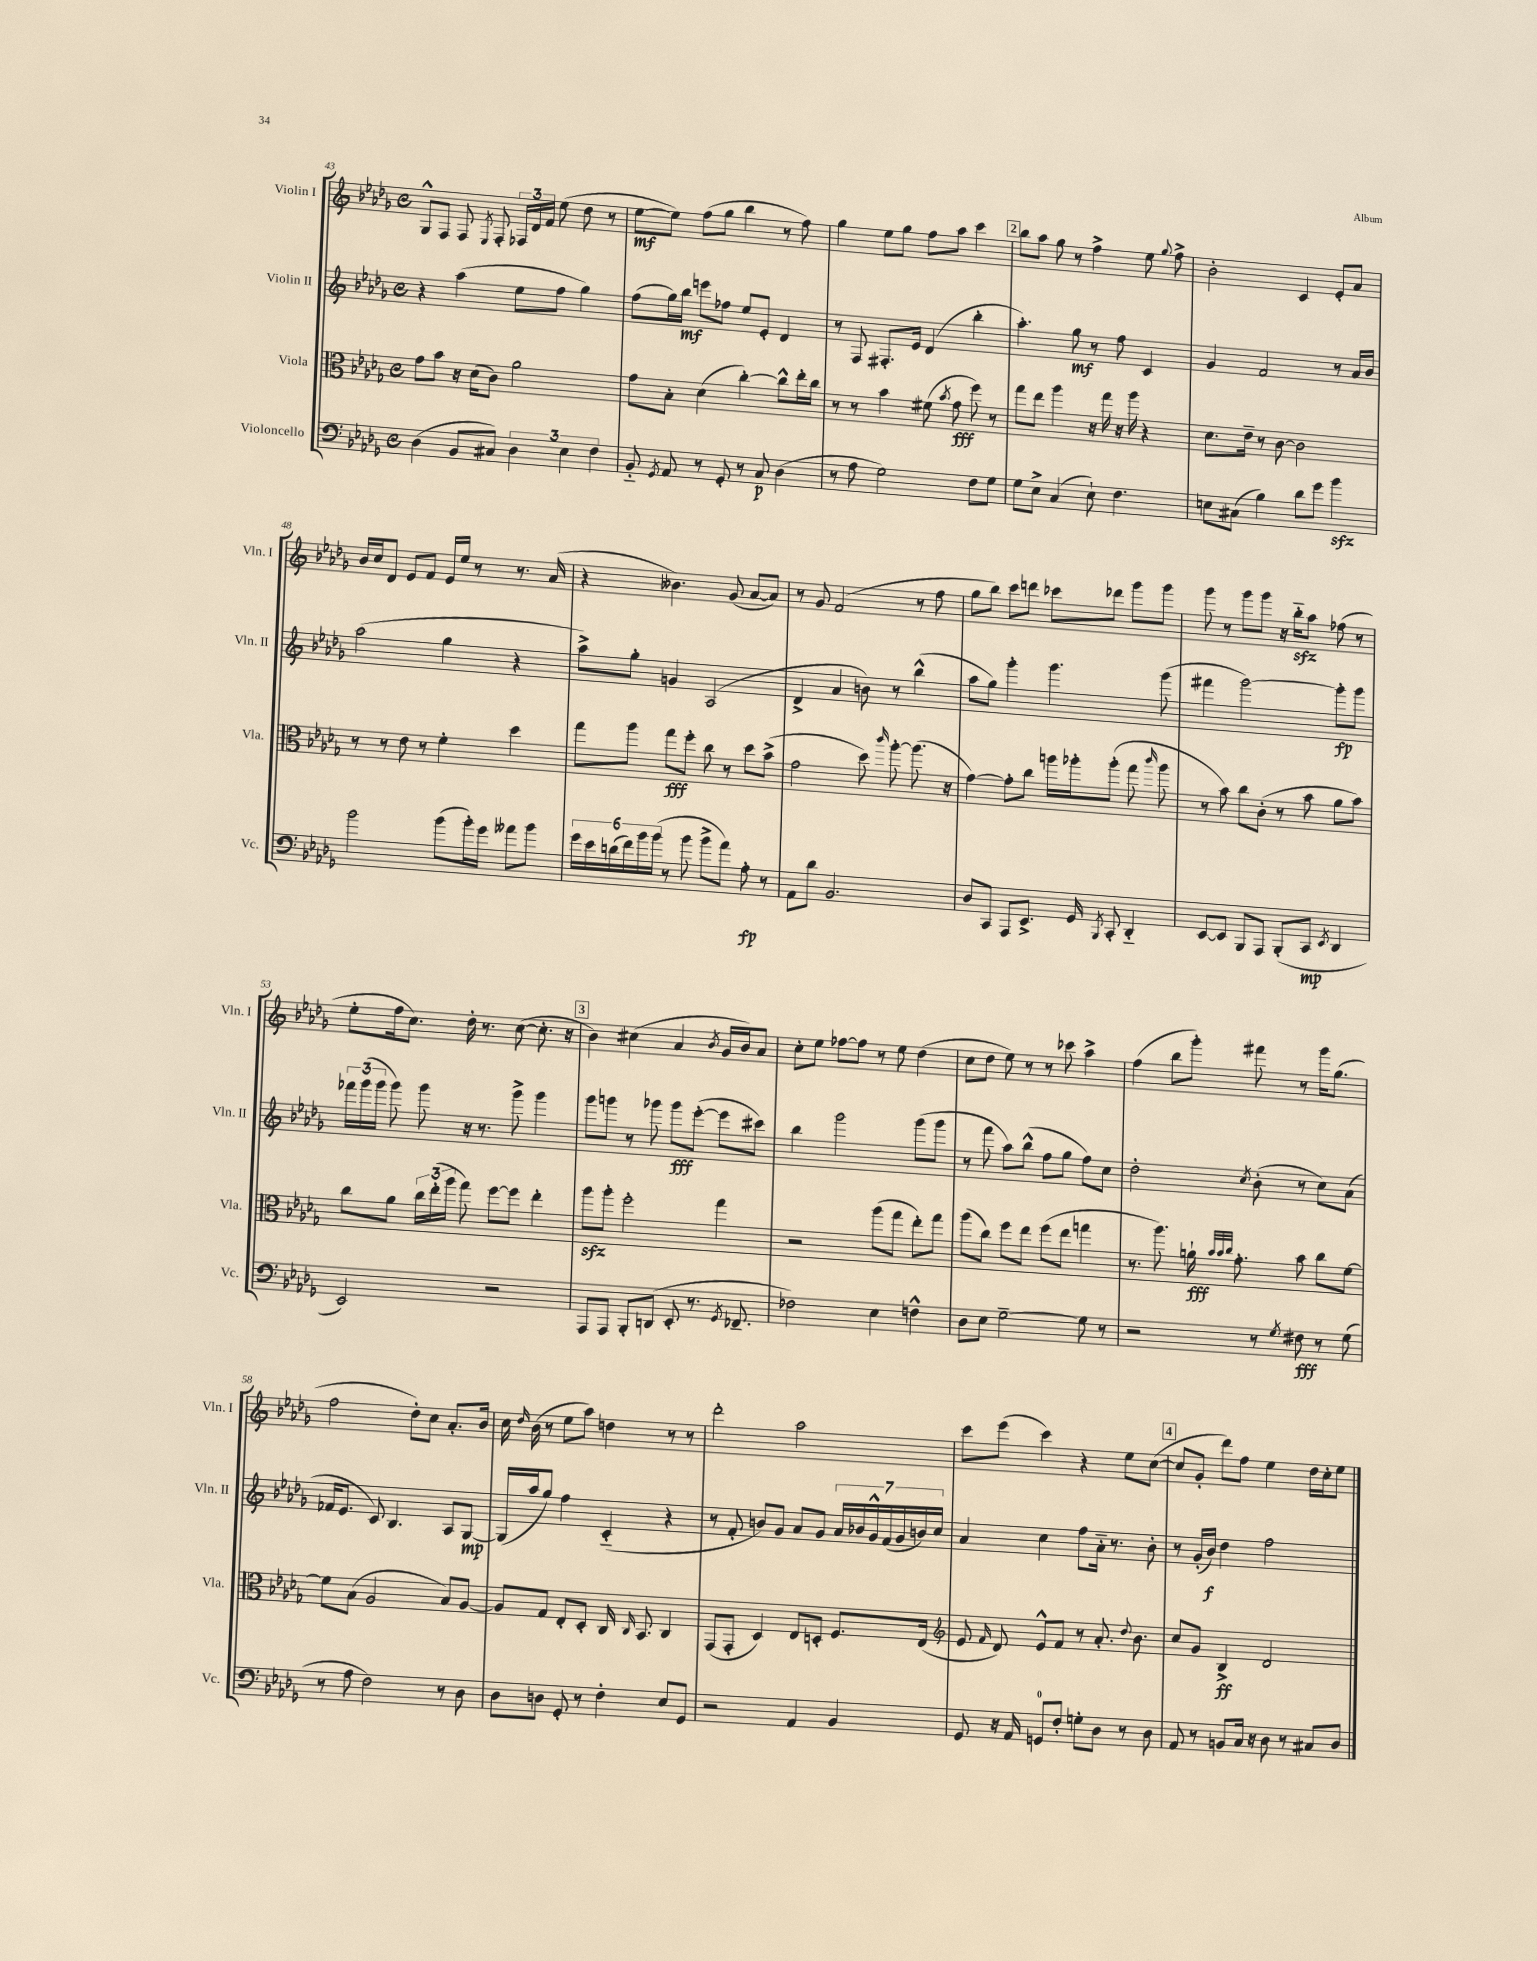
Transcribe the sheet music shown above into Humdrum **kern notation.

**kern	**dynam	**kern	**dynam	**kern	**dynam	**kern	**dynam
*part4	*part4	*part3	*part3	*part2	*part2	*part1	*part1
*staff4	*staff4	*staff3	*staff3	*staff2	*staff2	*staff1	*staff1
*I"Violoncello	*	*I"Viola	*	*I"Violin II	*	*I"Violin I	*
*I'Vc.	*	*I'Vla.	*	*I'Vln. II	*	*I'Vln. I	*
*clefF4	*	*clefC3	*	*clefG2	*	*clefG2	*
*k[b-e-a-d-g-]	*	*k[b-e-a-d-g-]	*	*k[b-e-a-d-g-]	*	*k[b-e-a-d-g-]	*
*M4/4	*	*M4/4	*	*M4/4	*	*M4/4	*
*met(c)	*	*met(c)	*	*met(c)	*	*met(c)	*
=43	=43	=43	=43	=43	=43	=43	=43
(4D-\	.	8g-\L	.	4r	.	8G-^^/L	.
.	.	8b-\J	.	.	.	8F/J	.
8BB-/L	.	16r	.	(4aa-\	.	8F/	.
.	.	(16d-\KL	.	.	.	.	.
.	.	.	.	.	.	8qE-/	.
8C#X/J)	.	8c\J)	.	.	.	8F'/	.
6D-\	.	2a-\	.	8ee-\L	.	24F-X/LL	.
.	.	.	.	.	.	24d-/	.
.	.	.	.	.	.	24f/JJ	.
.	.	.	.	8ff\J	.	(8ee-\	.
6E-\	.	.	.	.	.	.	.
.	.	.	.	4gg-\)	.	8dd-\	.
6F\	.	.	.	.	.	.	.
.	.	.	.	.	.	8r	.
=44	=44	=44	=44	=44	=44	=44	=44
8BB-/	.	8g-\L	.	(8ff\L	.	[8ee-\L	mf
8qGG-/	.	.	.	.	.	.	.
8AA-/	.	8B-'\J	.	16gg-\L)	.	8ee-\J])	.
.	.	.	.	16bb-\JJ	mf	.	.
8r	.	(4d-\	.	8eeen\L	.	(8ff\L	.
8GG-'/	.	.	.	8ff-X\J	.	8gg-\J	.
8r	.	[4cc'\)	.	8ee-/L	.	4bb-\	.
8C/	p	.	.	8e-'/J	.	.	.
(4D-\	.	8cc^^\L]	.	4d-/	.	8r	.
.	.	16ee-'\L	.	.	.	8ff\)	.
.	.	16cc\JJ	.	.	.	.	.
=45	=45	=45	=45	=45	=45	=45	=45
8r	.	8r	.	8r	.	4gg-\	.
8A-\	.	8r	.	8F/	.	.	.
2G-\)	.	4b-\	.	8.F#X'/L	.	8ee-\L	.
.	.	.	.	.	.	8gg-\J	.
.	.	.	.	16e-/Jk	.	.	.
.	.	(8f#X\	.	(4d-/	.	8ff\L	.
.	.	8qb-/	.	.	.	.	.
.	.	8g-\	fff	.	.	8aa-\J	.
8F\L	.	8ff\)	.	4bb-'\	.	4ccc\	.
8G-\J	.	8r	.	.	.	.	.
!!LO:REH:place=s1:t=2
=46	=46	=46	=46	=46	=46	=46	=46
8G-\L	.	8gg-\L	.	4.aa-'\)	.	8bb-\L	.
8E-^\J	.	8ee-\J	.	.	.	8aa-\J	.
(4C/	.	4aa-\	.	.	.	8gg-\	.
.	.	.	.	8gg-\	mf	8r	.
8E-`\)	.	16r	.	8r	.	4ff^\	.
.	.	16gg-\	.	.	.	.	.
4.F\	.	16r	.	8ff\	.	.	.
.	.	16aa-\	.	.	.	.	.
.	.	4r	.	4c/	.	8ee-\	.
.	.	.	.	.	.	8qqgg-/	.
.	.	.	.	.	.	8ff^\	.
=47	=47	=47	=47	=47	=47	=47	=47
8En\L	.	8.d-\L	.	4g-/	.	2b-'\	.
(8C#X\J	.	.	.	.	.	.	.
.	.	16e-~\Jk	.	.	.	.	.
4B-\)	.	8r	.	2f/	.	.	.
.	.	[8c\	.	.	.	.	.
8d-\L	.	2c\]	.	.	.	4c/	.
8g-\J	.	.	.	.	.	.	.
4b-zz\	.	.	.	8r	.	8e-'/L	.
.	.	.	.	16a-/LL	.	8a-/J	.
.	.	.	.	16b-/JJ	.	.	.
!!LO:LB:g=z
=48	=48	=48	=48	=48	=48	=48	=48
2b-\	.	8r	.	(2aa-\	.	16b-/LL	.
.	.	.	.	.	.	16cc/J	.
.	.	8r	.	.	.	8d-/J	.
.	.	8e-\	.	.	.	8e-/L	.
.	.	8r	.	.	.	8f/J	.
(8b-\L	.	4f'\	.	4gg-\	.	16e-/LL	.
.	.	.	.	.	.	16ee-/JJ	.
16b-'\L)	.	.	.	.	.	8r	.
16g-\JJ	.	.	.	.	.	.	.
8a--X\L	.	4dd-\	.	4r	.	8.r	.
8b-\J	.	.	.	.	.	.	.
.	.	.	.	.	.	(16a-/	.
=49	=49	=49	=49	=49	=49	=49	=49
24g-\LL	.	8gg-\L	.	8aa-^\L)	.	4r	.
24e-\	.	.	.	.	.	.	.
(24dn\	.	.	.	.	.	.	.
24f\)	.	8aa-\J	.	8gg-'\J	.	.	.
24b-\	.	.	.	.	.	.	.
(24b-\JJ	.	.	.	.	.	.	.
8r	.	8gg-\L	fff	4gn/	.	4.b--X\)	.
8b-\	.	8ff'\J	.	.	.	.	.
8b-^\L	.	8cc\	.	(2A-/	.	.	.
8a-\J)	.	8r	.	.	.	(8g-/	.
8A-'\	fp	8dd-\L	.	.	.	[8a-/L	.
8r	.	(8b-^\J	.	.	.	8a-/J])	.
=50	=50	=50	=50	=50	=50	=50	=50
8AA-\L	.	2g-\	.	4d-^/	.	8r	.
8d-\J	.	.	.	.	.	8g-/	.
2.BB-/	.	.	.	4a-/	.	(2f/	.
.	.	8dd-\)	.	8bn\)	.	.	.
.	.	16qqccc/	.	.	.	.	.
.	.	[8aa-'\	.	8r	.	.	.
.	.	(8.aa-\]	.	(4bb-^^\	.	8r	.
.	.	.	.	.	.	8ff\	.
.	.	16r	.	.	.	.	.
=51	=51	=51	=51	=51	=51	=51	=51
8D-/L	.	[4g-\)	.	8aa-\L	.	8gg-\L	.
8CC/J	.	.	.	8gg-\J)	.	8bb-\J)	.
8AAA-/L	.	8g-'\L]	.	4ggg-'\	.	8ccc\L	.
8.EE-^/J	.	8cc\J	.	.	.	8dddn\J	.
.	.	16aan\LL	.	4.ggg-\	.	8ccc-X\L	.
16GG-/	.	16aa-X'\J	.	.	.	.	.
8qBBB-/	.	.	.	.	.	.	.
8CC'/	.	(8aa-'\J	.	.	.	8ddd-X\J	.
4DD-/	.	8gg-\	.	.	.	8ggg-\L	.
.	.	16qqccc/	.	.	.	.	.
.	.	8aa-\	.	(8ggg-\	.	8ggg-\J	.
=52	=52	=52	=52	=52	=52	=52	=52
[8EE-/L	.	8r	.	4fff#X\	.	8ggg-\	.
8EE-/J]	.	8b-\)	.	.	.	8r	.
8BBB-/L	.	8cc\L	.	[2ggg-\)	.	8ggg-\L	.
8AAA-/J	.	(8c'\J	.	.	.	8ggg-\J	.
(8BBB-'/L	.	8r	.	.	.	16r	.
.	.	.	.	.	.	16bb-zz\KL	.
8CC/J	mp	8b-\	.	.	.	8aa-\J	.
8qEE-/	.	.	.	.	.	.	.
4DD-/	.	8a-\L	.	8ggg-'\L]	fp	(8ff-X\	.
.	.	8b-\J)	.	8ggg-\J	.	8r	.
!!LO:LB:g=z
=53	=53	=53	=53	=53	=53	=53	=53
2EE-/)	.	8cc\L	.	24fff-X\LL	.	8ee-'\L	.
.	.	.	.	(24ggg-\	.	.	.
.	.	.	.	24ggg-\JJ	.	.	.
.	.	8a-\J	.	8ggg-\)	.	16ff\k	.
.	.	.	.	.	.	8.cc\J)	.
.	.	24cc\LL	.	8ggg-\	.	.	.
.	.	(24ee-'\	.	.	.	.	.
.	.	24aa-\JJ	.	.	.	.	.
.	.	8gg-\)	.	16r	.	16dd-'\	.
.	.	.	.	8.r	.	8.r	.
2r	.	[8ff\L	.	.	.	.	.
.	.	8ff\J]	.	8ggg-^\	.	([8cc\	.
.	.	4ee-'\	.	4ggg-\	.	8.cc'\]	.
.	.	.	.	.	.	16r	.
!!LO:REH:place=s1:t=3
=54	=54	=54	=54	=54	=54	=54	=54
8AAA-/L	.	8aa-zz\L	.	8ggg-\L	.	4b-\)	.
8AAA-/J	.	8aa-'\J	.	8gggn\J	.	.	.
8BBB-'/L	.	2ff'\	.	8r	.	(4cc#X\	.
(8DDn/J	.	.	.	8ggg-X\	.	.	.
8EE-'/	.	.	.	8ggg-\L	fff	4a-/	.
8.r	.	.	.	([8eee-'\J	.	.	.
.	.	.	.	.	.	8qb-/	.
.	.	4gg-\	.	8eee-\L]	.	16g-/LL	.
8qGG-/	.	.	.	.	.	.	.
8.FF-X~/	.	.	.	.	.	16b-/J)	.
.	.	.	.	8ccc#X\J)	.	8a-/J	.
=55	=55	=55	=55	=55	=55	=55	=55
2F-X\)	.	2r	.	4bb-\	.	8cc'\L	.
.	.	.	.	.	.	8ee-\J	.
.	.	.	.	2ggg-\	.	[8ff-X\L	.
.	.	.	.	.	.	8ff-\J]	.
4E-\	.	(8aa-\L	.	.	.	8r	.
.	.	8gg-\J	.	.	.	8ee-\	.
4Fn^^\	.	8ee-'\L)	.	(8ggg-\L	.	(4dd-\	.
.	.	8gg-\J	.	8ggg-\J	.	.	.
=56	=56	=56	=56	=56	=56	=56	=56
8D-\L	.	(8aa-\L	.	8r	.	8cc\L	.
8E-\J	.	8cc\J)	.	8fff\	.	8dd-\J	.
[2G-~\	.	8ff\L	.	8aa-\L)	.	8ee-\)	.
.	.	8ee-\J	.	(8bb-^^\J	.	8r	.
.	.	(8ff\L	.	8ff\L	.	8r	.
.	.	8ee-\J	.	8gg-\J	.	8ccc-X\	.
8G-\]	.	4ggn\	.	8ff\L)	.	4aa-^\	.
8r	.	.	.	8cc\J	.	.	.
=57	=57	=57	=57	=57	=57	=57	=57
2r	.	8.r	.	2dd-'\	.	(4ff\	.
.	.	8.aa-\)	.	.	.	.	.
.	.	.	.	.	.	8bb-\L	.
.	.	16an`\	fff	.	.	8ggg-'\J)	.
.	.	32qqb-/LLL	.	.	.	.	.
.	.	32qqb-/	.	.	.	.	.
.	.	32qqcc/JJJ	.	.	.	.	.
.	.	8.g-'\	.	.	.	.	.
.	.	.	.	8qcc/	.	.	.
8r	.	.	.	(8b-'\	.	8fff#X\	.
8qG-/	.	.	.	.	.	.	.
8F#X\	fff	8b-\	.	8r	.	8r	.
8r	.	8cc\L	.	8cc\L)	.	16ggg-\KL	.
.	.	.	.	.	.	(8.gg-\J	.
(8G-\	.	[8f\J	.	(8a-\J	.	.	.
!!LO:LB:g=z
=58	=58	=58	=58	=58	=58	=58	=58
8r	.	8f\L]	.	16f-X/KL	.	2ff\	.
.	.	.	.	8.e-/J	.	.	.
8A-\	.	(8B-\J	.	.	.	.	.
2F\)	.	2A-/	.	8c/)	.	.	.
.	.	.	.	4.B-/	.	.	.
.	.	.	.	.	.	8dd-'\L)	.
.	.	.	.	.	.	8cc\J	.
8r	.	8B-/L)	.	8A-/L	.	8.a-'/L	.
8D-\	.	[8A-/J	.	[8G-/J	mp	.	.
.	.	.	.	.	.	16b-/Jk	.
=59	=59	=59	=59	=59	=59	=59	=59
8D-\L	.	8A-/L]	.	(16G-/LL]	.	16cc\	.
.	.	.	.	.	.	16qqdd-/	.
.	.	.	.	16aa-/J	.	(16b-\	.
8Dn\J	.	8G-/J	.	8gg-/J)	.	8r	.
8GG-'/	.	8E-'/L	.	4ff\	.	8ee-\L	.
8r	.	8D-'/J	.	.	.	8aa-\J)	.
4F'\	.	16C/	.	(4c/	.	4ddn\	.
.	.	16qqC/	.	.	.	.	.
.	.	8.BB-/	.	.	.	.	.
8E-/L	.	4C/	.	4r	.	8r	.
8GG-/J	.	.	.	.	.	8r	.
=60	=60	=60	=60	=60	=60	=60	=60
2r	.	(8GG-/L	.	8r	.	2ddd-'\	.
.	.	8GG-'/J	.	8f'/	.	.	.
.	.	4D-/)	.	8bn/L)	.	.	.
.	.	.	.	8g-/J	.	.	.
4AA-/	.	8E-/L	.	8a-/L	.	2aa-\	.
.	.	8Dn'/J	.	8g-/J	.	.	.
4BB-/	.	8.F/L	.	28a-/LL	.	.	.
.	.	.	.	28b-X/	.	.	.
.	.	.	.	28g-^^/	.	.	.
.	.	.	.	(28f/	.	.	.
.	.	.	.	28g-/	.	.	.
.	.	.	.	28bn/)	.	.	.
.	.	(16E-/Jk	.	.	.	.	.
.	.	.	.	28cc/JJ	.	.	.
=61	=61	=61	=61	=61	=61	=61	=61
*	*	*clefG2	*	*	*	*	*
8GG-/	.	8e-/	.	4a-/	.	8ccc\L	.
.	.	16qqf/	.	.	.	.	.
16r	.	8d-/)	.	.	.	(8eee-\J	.
16AA-/	.	.	.	.	.	.	.
8GGn/L	.	8e-^^/L	.	4cc\	.	4ccc\)	.
8F'/J	.	8f/J	.	.	.	.	.
8Gn'\L	.	8r	.	8ff\L	.	4r	.
8D-\J	.	8.a-'/	.	16a-\Jk	.	.	.
.	.	.	.	8.r	.	.	.
8r	.	.	.	.	.	8ee-\L	.
.	.	8qqdd-/	.	.	.	.	.
.	.	8.b-\	.	.	.	.	.
8D-\	.	.	.	8b-'\	.	([8cc\J	.
!!LO:REH:place=s1:t=4
=62	=62	=62	=62	=62	=62	=62	=62
8AA-/	.	8cc/L	.	8r	.	8cc/L]	.
8r	.	8g-/J	.	(16g-'/LL	.	8g-'/J	.
.	.	.	.	16b-/JJ)	f	.	.
8BBn/L	.	4B-^/	ff	4dd-\	.	8ddd-\L)	.
16C/Jk	.	.	.	.	.	8ff\J	.
16r	.	.	.	.	.	.	.
8D-\	.	2d-/	.	2ff\	.	4ee-\	.
8r	.	.	.	.	.	.	.
8C#X/L	.	.	.	.	.	16dd-\LL	.
.	.	.	.	.	.	16cc'\J	.
8D-/J	.	.	.	.	.	8ee-\J	.
==	==	==	==	==	==	==	==
*-	*-	*-	*-	*-	*-	*-	*-
